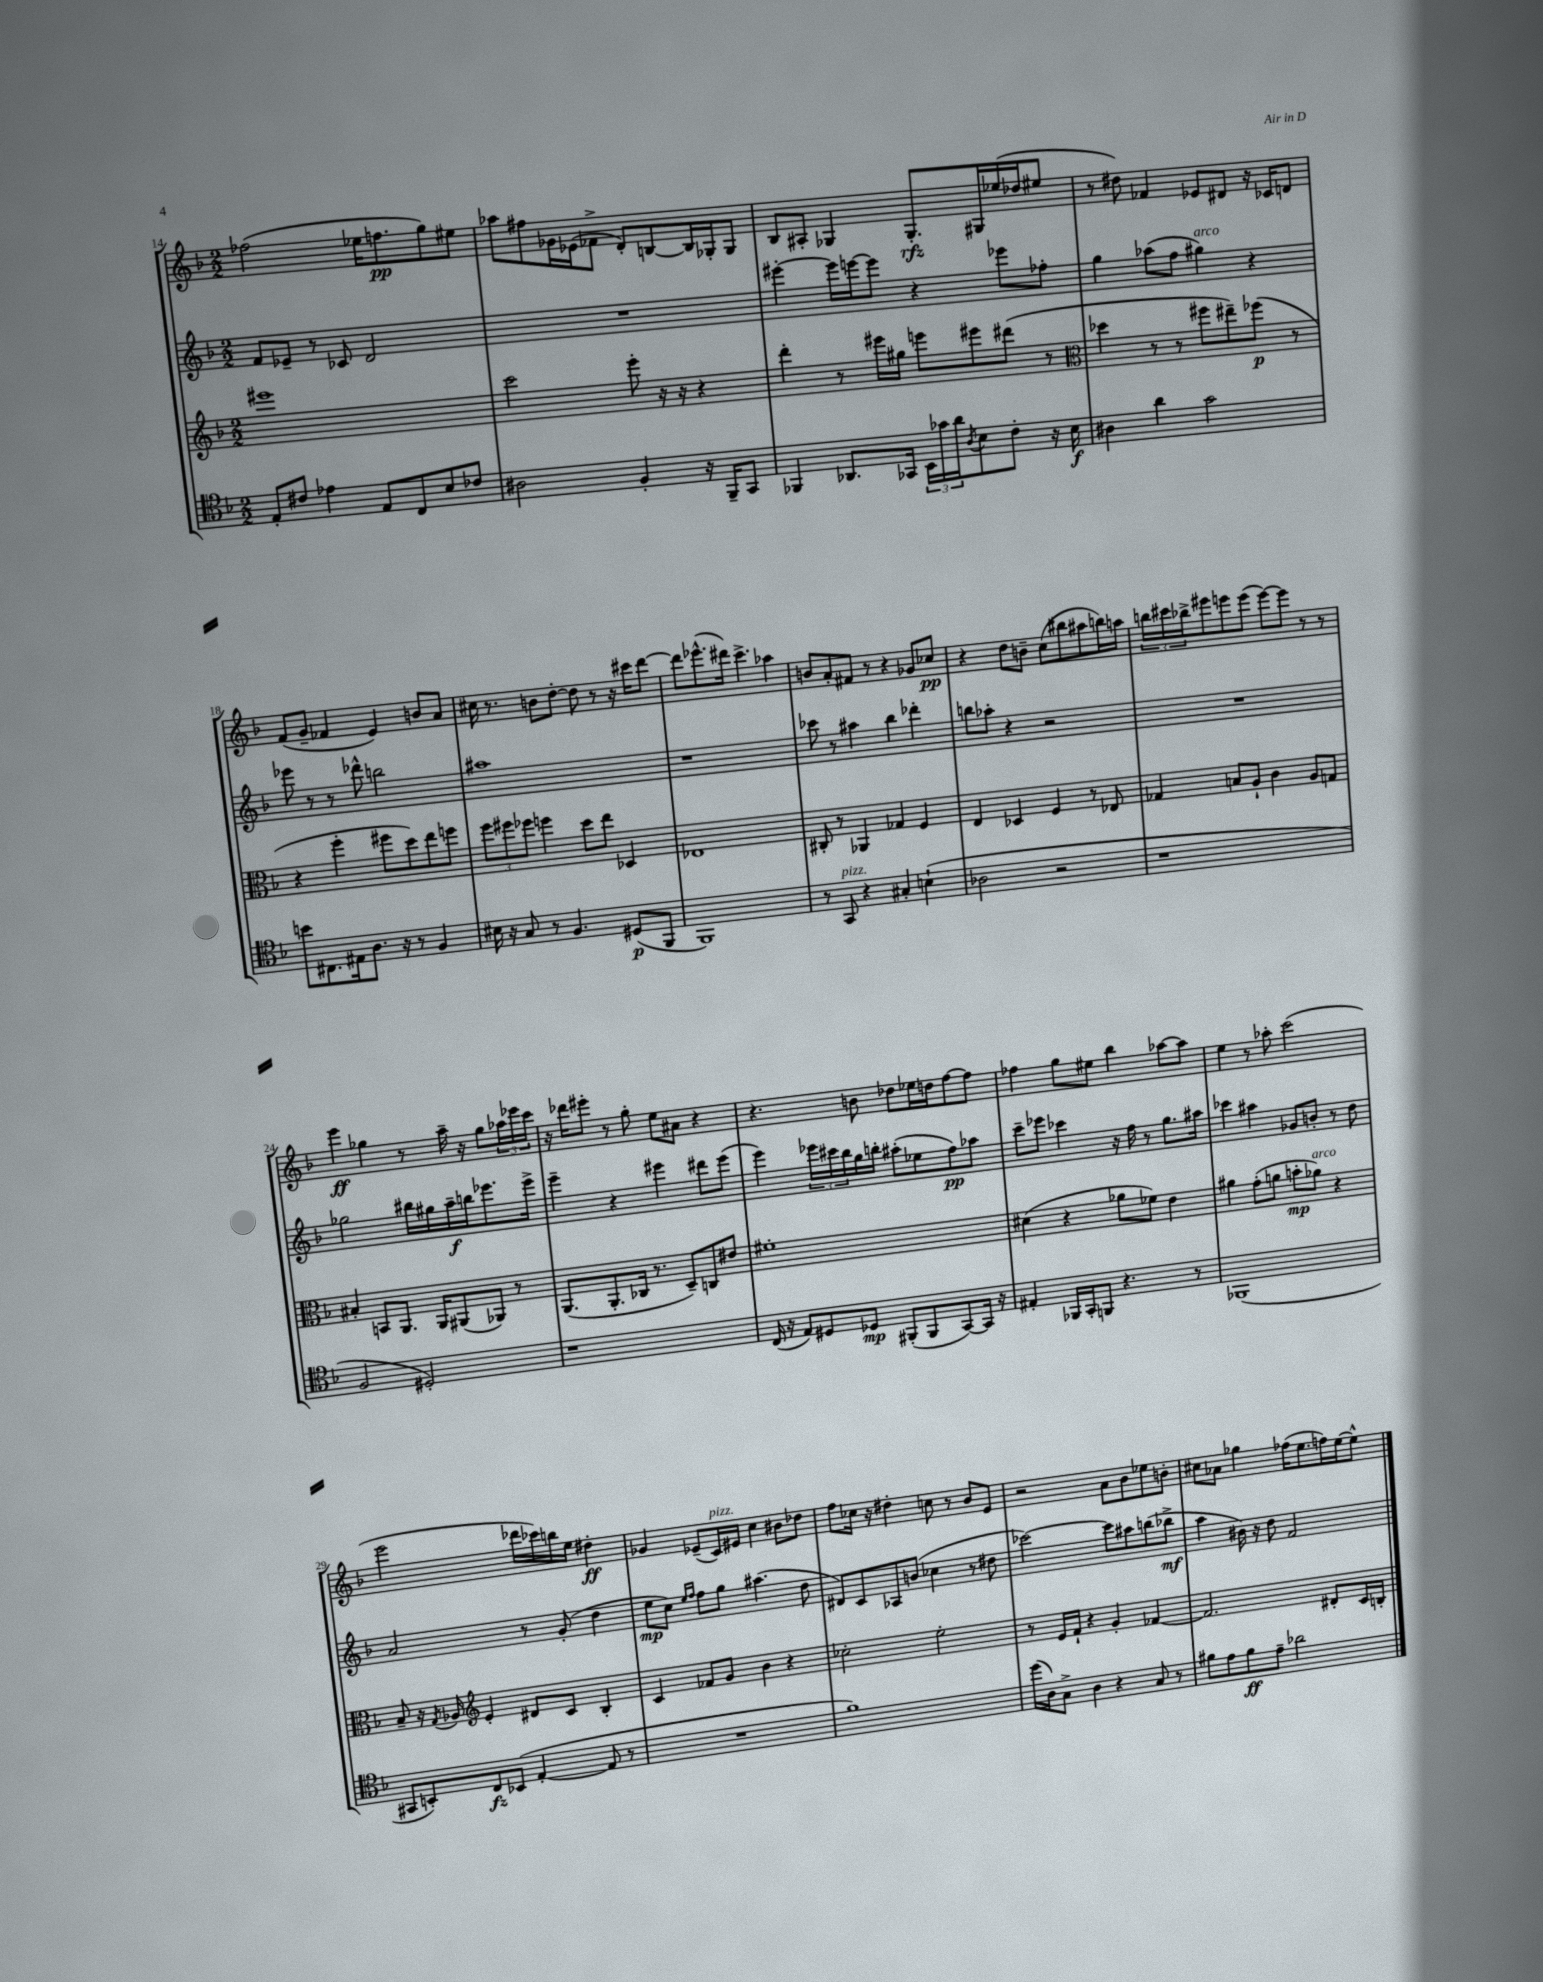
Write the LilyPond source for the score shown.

<<
\new StaffGroup <<
\new Staff = "s0" {
    \clef treble \key f \major \numericTimeSignature \time 2/2
    fes''2( ees''16 f''8.\pp g''8) eis''8 |
    aes''8 fis''8 ges'16 ees'16( fes'8-> d'8-.) b8~ b16 ges16-. ges8 |
    bes8 ais8-. ges4 ges8.-.\rfz gis16 ees''16( des''16 eis''8 |
    r8 dis''8) fes'4 ees'8 dis'8 r16 ces'16 d'8 |
    f'8( g'8-- fes'4 e'4) b'8 a'8 |
    cis''16 r8. b'8 d''8~-. d''8 r8 r16 cis'''16 d'''8~ |
    d'''8 ees'''8.-^( dis'''16) c'''4.-> aes''4 |
    b'8 a'8-. fis'8 r8 r4 ges'8 ces''8\pp |
    r4 d''8 b'8-- c''8( bis''8 ais''8 b''16) a''16 |
    \tuplet 3/2 { b''16 cis'''16 bes''16-> } eis'''8 e'''8 e'''8( e'''8~) e'''8 r8 r8 |
    e'''4\ff ges''4 r8 a''16-- r16 ges''8 \tuplet 3/2 { aes''16 ees'''16 c'''16 } |
    r16 des'''16 eis'''8-. r8 g''8-. e''8 ais'8 r4 |
    r4. b'8 des''8 ees''16 d''16 f''8~ f''8 |
    fes''4 g''8 eis''8 bes''4 aes''8~ aes''8 |
    e''4 r8 aes''8-. c'''2( |
    e'''2 des'''16 ces'''16) b''16 e''16 dis''4-.\ff |
    ges'4 ees'8--( c'16^\markup { \italic "pizz." }) eis'16 c''4 bis'8 des''8 |
    f''8 ces''16 r16 dis''4-. c''8 r8 bes'8 e'8 |
    r2 a'8 bes'8 ees''8 b'8-. |
    cis''8 aes'8 ges''4 fes''16( e''8. f''16) e''16~ e''8-^ \bar "|." |
}
\new Staff = "s1" {
    \clef treble \key f \major \numericTimeSignature \time 2/2
    f'8 ees'8-- r8 ces'8 d'2 |
    R1 |
    eis'''4~-. eis'''16 e'''16~ e'''8 r4 ees'''8 fes''8-. |
    g''4 aes''8( f''8 gis''4^\markup { \italic "arco" }) r4 |
    ees'''8 r8 r8 des'''8-^ b''2 |
    ais''1 |
    r1 |
    ces'''8 r8 ais''4 bes''4 des'''4-. |
    b''8 aes''8-. r4 r2 |
    R1 |
    ges''2 bis''16 gis''16 a''16--\f b''16 ees'''8. ees'''16-> |
    e'''4-- r4 eis'''4 dis'''8 eis'''8( |
    e'''4) \tuplet 3/2 { ees'''16 cis'''16 bes''16 } g''16 b''16-. ais''8-.( ees''8 f''8\pp) aes''8 |
    c'''8-- ees'''8 ces'''4 r16 f''16 r8 g''8. ais''16 |
    ces'''4 ais''4 ges'8 b'8-. r8 d''8 |
    a'2 r8 g'8-.( d''4 |
    e''8\mp c''8) \grace { e''16 f''16 } f''8 g''8 ais''4.( d''8 |
    dis'8) c'8 aes8 b'8( ces''4 r8 dis''8 |
    ces'''2~) ces'''8 ais''8 b''8( bes''8->\mf |
    a''4 bis'16) r16 d''8 f'2 \bar "|." |
}
\new Staff = "s2" {
    \clef treble \key f \major \numericTimeSignature \time 2/2
    eis'''1 |
    c'''2 e'''8-. r16 r16 r4 |
    d'''4-. r8 eis'''16 gis''16 e'''8 eis'''8 dis'''8( r8 |
    \clef alto des''4 r8 r8 fis''8 eis''8--) fes''8\p( r8 |
    r4 f''4-. fis''8 d''8) e''8 f''8 |
    \tuplet 3/2 { f''8 fis''8 fes''8 } f''4 d''8 e''8 des4 |
    ees1 |
    cis8-. r8 aes,4 ges4 f4 |
    e4 des4 f4 r8 ees8 |
    ges4 b8 a8-! c'4 a8 g8 |
    bis4-. b,8 a,8. a,16 ais,8( aes,8) r8 |
    a,8.( a,8.-. ces16 r8. d8--) c8 eis'8 |
    fis'1-. |
    dis'4( r4 aes'8 fes'8) e'4 |
    ais'4 g'8-.( a'8 b'8-.\mp aes'8^\markup { \italic "arco" }) r4 |
    bes8-- r16 \acciaccatura { g8 } aes16 \clef treble e'4-. dis'8 c'8 bes4-. |
    c'4 fes'8 g'8 bes'4 r4 |
    ces''2-. e''2-. |
    r8 e'16 f'16-! r4 g'4-. fes'4~ |
    fes'2. dis'8-. c'16 b16-. \bar "|." |
}
\new Staff = "s3" {
    \clef tenor \key f \major \numericTimeSignature \time 2/2
    e8-. cis'8 ees'4 e8 c8 bes8 ces'8 |
    ais2 f4-. r16 f,16-- g,8 |
    fes,4 aes,8. ges,16 \tuplet 3/2 { bes,16 ges'16 a'16 } \acciaccatura { a8 } bes8 c'8-. r16 bes16\f |
    ais4 a'4 g'2 |
    b'8 cis8. eis16 a8. r16 r8 f4 |
    bis16 r16 g8 r8 f4. dis8\p( f,8 |
    f,1) |
    r8 g,8^\markup { \italic "pizz." } r4 gis4-. b4-!( |
    aes2 r2 |
    r1 |
    f2 dis2-.) |
    r1 |
    c16( r16 e8) dis8 des8\mp fis,8-.( fis,8 g,8~) g,16 r16 |
    eis4-. fes,16 g,16-. f,8 r4. r8 |
    fes,1( |
    gis,8 b,8-.) c8\fz bes,8( e4~-. e8 r8 |
    R1 |
    f'1) |
    d''16( a16) g8-> a4 r4 g8 r8 |
    fis'8 e'8 fis'8\ff e'8-- aes'2 \bar "|." |
}
>>
>>
\layout { \context { \Score currentBarNumber = #14 } }
